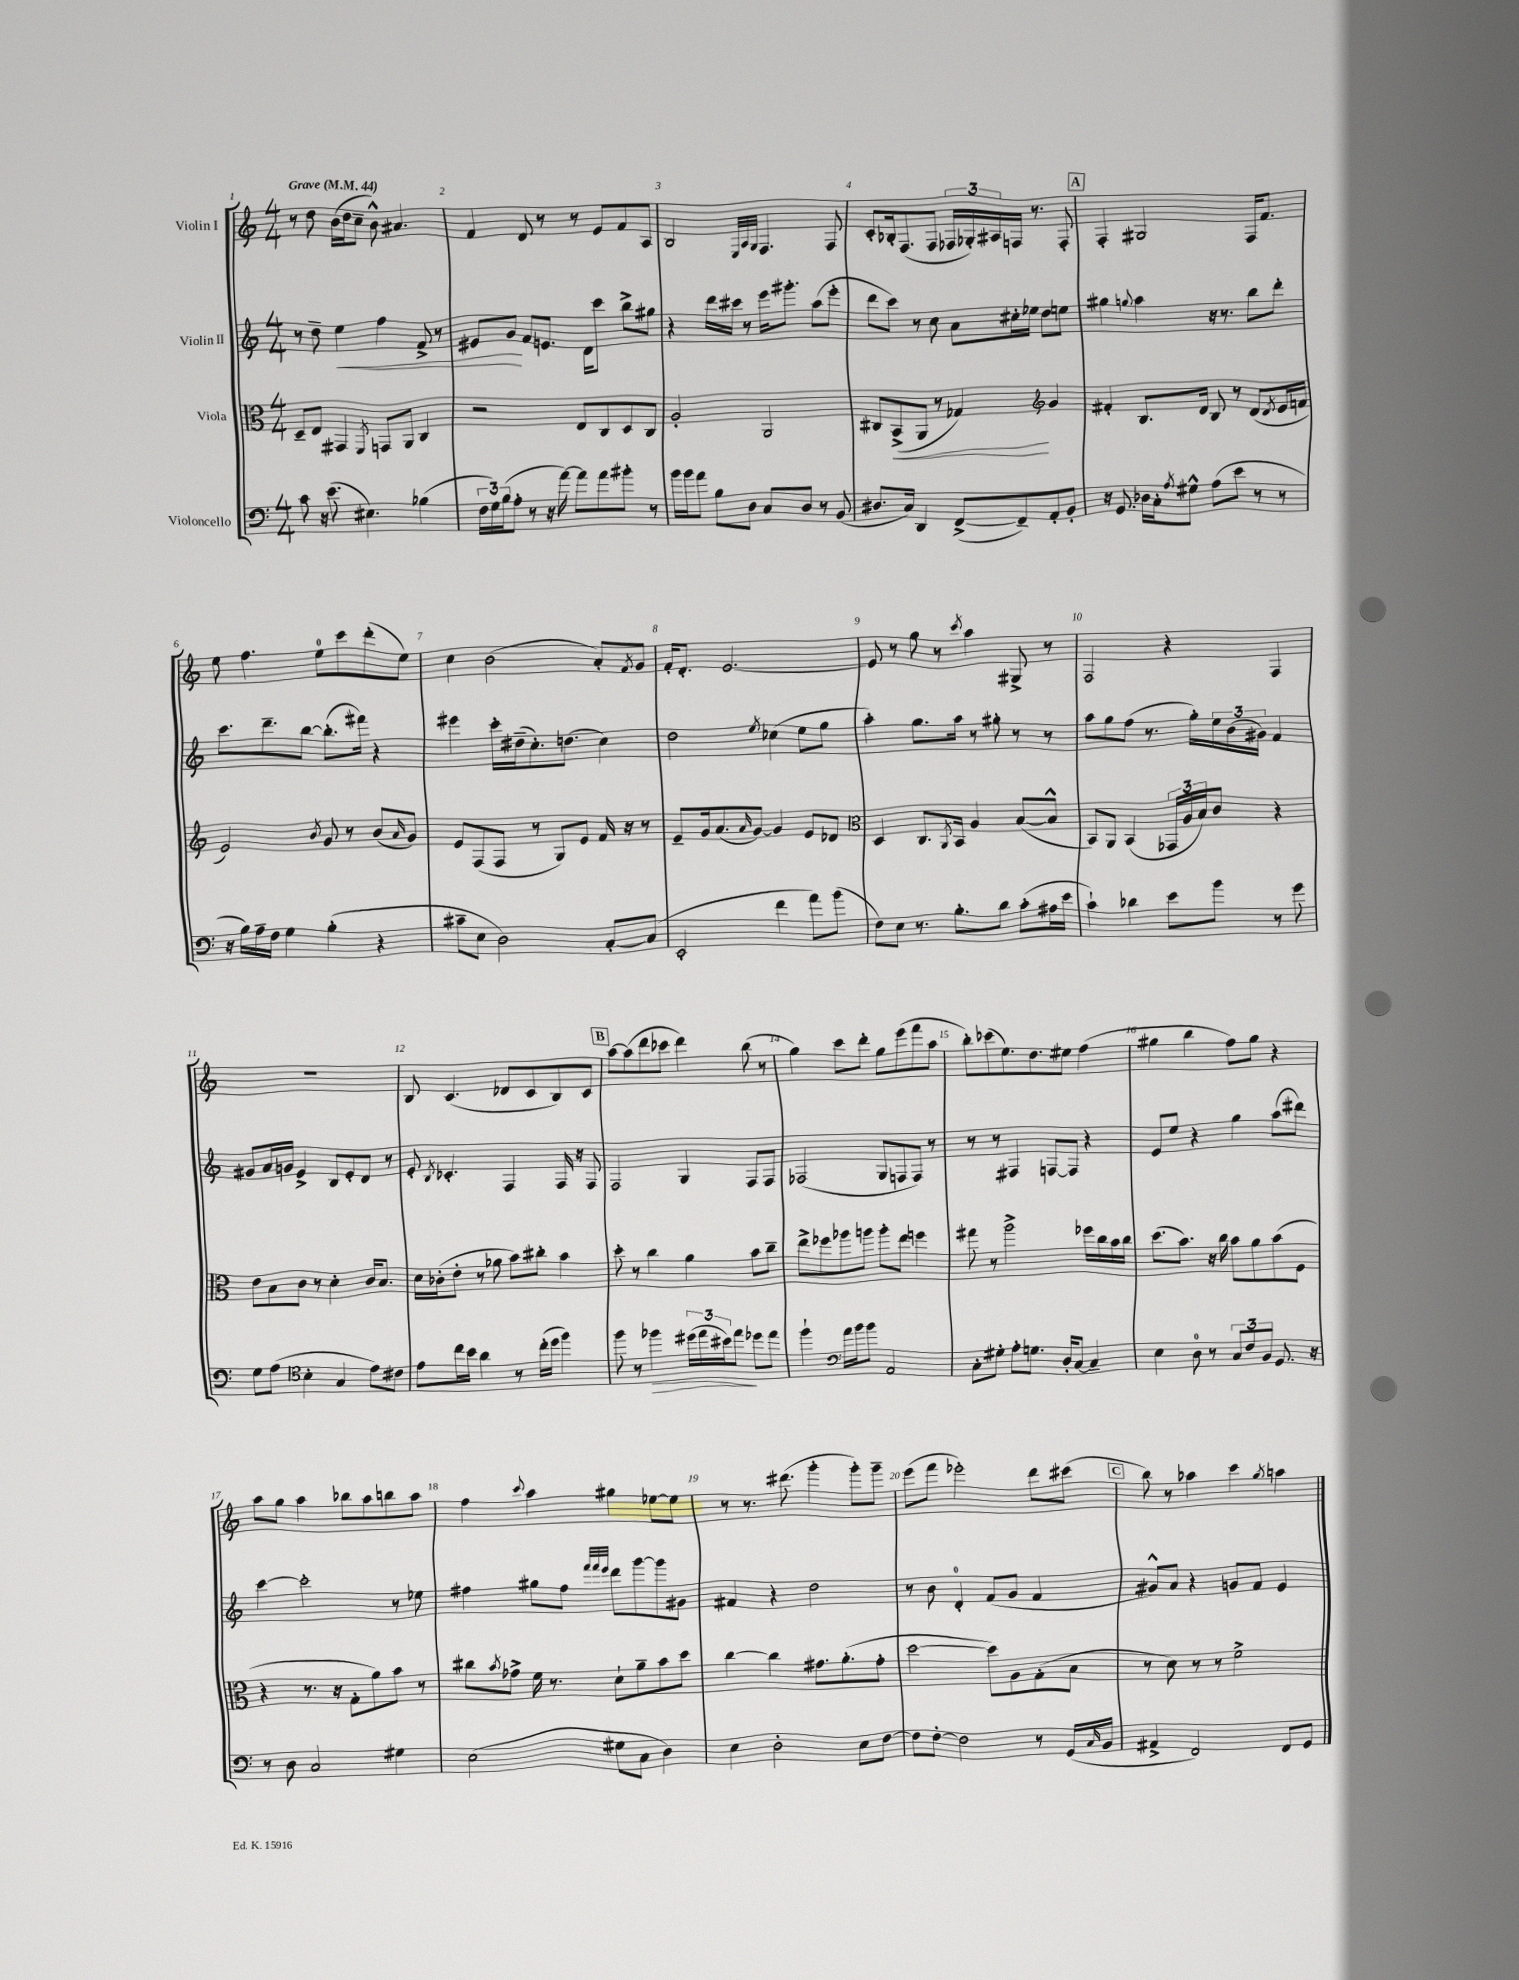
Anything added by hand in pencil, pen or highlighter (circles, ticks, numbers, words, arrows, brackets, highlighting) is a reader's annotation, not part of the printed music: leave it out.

**kern	**dynam	**kern	**dynam	**kern	**dynam	**kern
*part4	*part4	*part3	*part3	*part2	*part2	*part1
*staff4	*staff4	*staff3	*staff3	*staff2	*staff2	*staff1
*I"Violoncello	*	*I"Viola	*	*I"Violin II	*	*I"Violin I
*clefF4	*	*clefC3	*	*clefG2	*	*clefG2
*k[]	*	*k[]	*	*k[]	*	*k[]
*M4/4	*	*M4/4	*	*M4/4	*	*M4/4
*MM44	*	*MM44	*	*MM44	*	*MM44
=1	=1	=1	=1	=1	=1	=1
!	!	!	!	!	!	!LO:TX:a:B:t=Grave
8c\	.	8D~/L	.	8r	.	8r
16r	.	8E/J	.	8dd~\	.	8dd\
(8.e\	.	.	.	.	.	.
!	!	!	!	!	!LO:HP:b	!
.	.	4GG#X/	.	4ee\	<	(16b\LL
.	.	.	.	.	.	16dd\J
4.E#X\)	.	.	.	.	.	8cc~\J
.	.	8qFF/	.	.	.	.
.	.	8GGn/L	.	4ff\	.	8b^^\)
.	.	8AA/J	.	.	.	4.a#X/
(4B-X\	.	4C/	.	8f^/	.	.
.	.	.	.	8r	.	.
=2	=2	=2	=2	=2	=2	=2
24F\LL	.	2r	.	8e#X/L	.	4f/
24G\)	.	.	.	.	.	.
(24B\J	.	.	.	.	.	.
8A'\J	.	.	.	8g/J	.	.
8r	.	.	.	8f/L	[	8d/
16r	.	.	.	8.en/J	.	8r
[16a\)	.	.	.	.	.	.
8a\L]	.	8E/L	.	.	.	8r
.	.	.	.	16d\KL	.	.
8a\	.	8C/	.	8ccc\J	.	8e/L
8b#X'\J	.	8D/	.	8bb^\L	.	8f/
8r	.	8C/J	.	8gg#X\J	.	8A/J
=3	=3	=3	=3	=3	=3	=3
16b\LL	.	2A'/	.	4r	.	2B/
16b\J	.	.	.	.	.	.
8a\J	.	.	.	.	.	.
8B\L	.	.	.	16ddd\LL	.	.
.	.	.	.	16ccc#X\JJ	.	.
8D\J	.	.	.	8r	.	.
.	.	.	.	.	.	32qqE/LLL
.	.	.	.	.	.	32qqA/
.	.	.	.	.	.	32qqG/JJJ
8C/L	.	2AA/	.	16eee\KL	.	4.F/
.	.	.	.	8.ggg#X'\J	.	.
8D/J	.	.	.	.	.	.
8r	.	.	.	(8aa\L	.	.
(8BB/	.	.	.	8eee'\J	.	8F/
=4	=4	=4	=4	=4	=4	=4
8.D#X/L	.	8C#X/L	.	8ddd\L	.	8c'/L
!	!	!	!LO:HP:b	!	!	!
.	.	(8BB^/	<	8ccc\J)	.	16B-X'/k
16C/Jk)	.	.	.	.	.	(8.F/
4DD/	.	8AA/J	.	8r	.	.
.	.	8r	.	8cc\	.	8F/J
([8FF^/L	.	4G-X/)	.	8a\L	.	24F-X/LL
.	.	.	.	.	.	24G-X'/)
.	.	.	.	.	.	24A#X/
8FF~/])	.	.	.	16cc#X'\L	.	16Fn/JJ
.	.	.	.	16ee-X\JJ	.	8.r
*	*	*clefG2	*	*	*	*
8AA'/	.	4g/	[	8dd\L	.	.
8BB'/J	.	.	.	8een\J	.	8F'/
!!LO:REH:place=s1:t=A
=5	=5	=5	=5	=5	=5	=5
16r	.	4f#X'/	.	4gg#X\	.	4F'/
8.GG/	.	.	.	.	.	.
.	.	.	.	8qqggn/	.	.
16D-X\LL	.	8.B/L	.	4aa\	.	2G#X/
16C'\J	.	.	.	.	.	.
8qA/	.	.	.	.	.	.
8G#X^^\J	.	.	.	.	.	.
.	.	16d/Jk	.	.	.	.
(8A\L	.	8B/	.	16r	.	.
.	.	.	.	8.r	.	.
8e\J	.	8r	.	.	.	.
8r	.	(8d/L	.	8bb\L	.	16F/KL
.	.	.	.	.	.	8.f/J
.	.	8qd/	.	.	.	.
8r	.	16e/L	.	8ddd'\J	.	.
.	.	16fn/JJ	.	.	.	.
!!LO:LB:g=z
=6	=6	=6	=6	=6	=6	=6
16r	.	2e/)	.	8.ccc\L	.	8ee\
16B\LL)	.	.	.	.	.	.
16A~\	.	.	.	.	.	4.ff\
16F\JJ	.	.	.	8.ddd~\	.	.
4G\	.	.	.	.	.	.
.	.	.	.	[8bb\J	.	.
.	.	8qb/	.	.	.	.
(4B'\	.	8g/	.	(8.bb'\L]	.	8ee\L
.	.	8r	.	.	.	8ccc\
.	.	.	.	16fff#X\Jk)	.	.
4r	.	(8b/L	.	4r	.	(8ddd'\
.	.	16qqa/	.	.	.	.
.	.	8g/J)	.	.	.	8ee\J)
=7	=7	=7	=7	=7	=7	=7
8c#X~\L	.	8e/L	.	4eee#X\	.	4cc\
8E\J	.	(8F/	.	.	.	.
2D\)	.	8F/J	.	16ccc'\LL	.	(2b\
.	.	.	.	(16dd#X~\J	.	.
.	.	8r	.	8.cc'\)	.	.
.	.	8G/L)	.	.	.	.
.	.	.	.	(8.ddn\J	.	.
.	.	8e/J	.	.	.	.
[8C'/L	.	16f/	.	4cc\)	.	8a'/L)
.	.	16r	.	.	.	.
.	.	.	.	.	.	8qf/
(8C/J]	.	8r	.	.	.	8g/J
=8	=8	=8	=8	=8	=8	=8
2EE'/	.	8e~/L	.	2dd\	.	16f'/KL
.	.	.	.	.	.	8.d'/J
.	.	16g/k	.	.	.	.
.	.	(8.a/	.	.	.	.
.	.	.	.	.	.	[2.e/
.	.	16qqa/	.	.	.	.
.	.	[8g/J)	.	.	.	.
.	.	.	.	8qee/	.	.
4f\	.	4g/]	.	(4cc-X\	.	.
8a\L)	.	8e/L	.	8ee\L	.	.
(8b\J	.	8d-X/J	.	8gg\J	.	.
=9	=9	=9	=9	=9	=9	=9
*	*	*clefC3	*	*	*	*
8F\L)	.	4D/	.	4aa'\)	.	8e/]
8E\J	.	.	.	.	.	8r
8.r	.	8.C/L	.	8.gg\L	.	8gg\
.	.	.	.	.	.	8r
.	.	8qAA/	.	.	.	.
8.B'\L	.	16BB/Jk	.	16aa\Jk	.	.
.	.	.	.	.	.	8qccc/
.	.	4A/	.	8r	.	4aa\
8d\J	.	.	.	8gg#X'\	.	.
(8c'\L	.	([8B/L	.	8r	.	8G#X^/
16A#X\L	.	8B^^/J]	.	8r	.	8r
16e\JJ	.	.	.	.	.	.
=10	=10	=10	=10	=10	=10	=10
4c`\)	.	8BB/L)	.	8aa\L	.	2F/
.	.	8AA/J	.	8gg\	.	.
4d-X\	.	(4BB/	.	(8ff\J	.	.
.	.	.	.	8.r	.	.
8e\L	.	24GG-X/LL	.	.	.	4r
.	.	24A/	.	.	.	.
.	.	.	.	16gg'\LL)	.	.
.	.	24B/J)	.	.	.	.
8b\J	.	8c/J	.	24ee\	.	.
.	.	.	.	(24b\	.	.
.	.	.	.	24g#X\JJ)	.	.
8r	.	4r	.	4f/	.	4F/
8g\	.	.	.	.	.	.
!!LO:LB:g=z
=11	=11	=11	=11	=11	=11	=11
8G\L	.	8e\L	.	8g#X/L	.	1r
(8A\J	.	8B\	.	16a/L	.	.
.	.	.	.	16gn/JJ	.	.
*clefC4	*	*	*	*	*	*
4B'\	.	8c\J	.	4e^/	.	.
.	.	8r	.	.	.	.
4G/	.	4d'\	.	8B/L	.	.
.	.	.	.	8e'/	.	.
8e\L)	.	16c/KL	.	8d/J	.	.
.	.	8.B/J	.	.	.	.
8c#X\J	.	.	.	8r	.	.
=12	=12	=12	=12	=12	=12	=12
8e\L	.	16d\LL	.	8e'/	.	8B/
.	.	(16c-X'\J	.	.	.	.
.	.	.	.	8qB/	.	.
16cc\L	.	8e'\J	.	4.c-X'/	.	(4.c/
16b\JJ	.	.	.	.	.	.
4a\	.	8r	.	.	.	.
.	.	8a-X\	.	.	.	.
8r	.	8b\L)	.	4F/	.	8d-X/L
(16cc'\LL	.	8cc#X'\J	.	.	.	8c/
16dd\JJ	.	.	.	.	.	.
4ff\)	.	4b\	.	16F/	.	8B/)
.	.	.	.	16r	.	.
.	.	.	.	8F/	.	8c/J
!!LO:REH:place=s1:t=B
=13	=13	=13	=13	=13	=13	=13
8ff\	.	8dd'\	.	2F/	.	[8aa\L
8r	.	8r	.	.	.	(8aa\]
!	!LO:HP:b	!	!	!	!	!
4ff-X\	>	4cc\	.	.	.	8ddd\
.	.	.	.	.	.	8ccc-X\J
(24dd#X\LL	.	4a\	.	4G/	.	4ddd\)
24ee\	.	.	.	.	.	.
24b#X\J)	.	.	.	.	.	.
8ee\J	.	.	.	.	.	.
8dd-X\L	]	8b\L	.	8F/L	.	(8bb\
8ee\J	.	8cc~\J	.	8F/J	.	8r
=14	=14	=14	=14	=14	=14	=14
4ff`\	.	8ee^\L	.	(2F-X/	.	4gg\)
.	.	8ff-X\	.	.	.	.
*clefF4	*	*	*	*	*	*
16a\LL	.	8aa-X\	.	.	.	8ccc\L
16b\J	.	.	.	.	.	.
8b\J	.	8aan\J	.	.	.	8ddd'\J
2AA/	.	8aa'\L	.	8G/L	.	8gg\L
.	.	8ee\J	.	8Fn/	.	(8eee\
.	.	4ffn\	.	8F/J)	.	8fff\
.	.	.	.	8r	.	8aa\J
=15	=15	=15	=15	=15	=15	=15
8C'\L	.	8gg#X\	.	8r	.	8bb'\L)
8G#X'\J	.	8r	.	8r	.	(8ccc-X\
8A'\L	.	2aa^\	.	4F#X/	.	8.ee\)
8.Gn\J	.	.	.	.	.	.
.	.	.	.	.	.	8.dd\
.	.	.	.	[8Fn/L	.	.
16D'/KL	.	.	.	.	.	.
[8C/J	.	.	.	8F/J]	.	8ee#X\J
4C~/]	.	16ff-X\LL	.	4r	.	(4ff\
.	.	16cc\	.	.	.	.
.	.	16b\	.	.	.	.
.	.	16cc\JJ	.	.	.	.
=16	=16	=16	=16	=16	=16	=16
4E\	.	(8.dd\L	.	8e/L	.	4gg#X\
.	.	.	.	8ee/J	.	.
.	.	8.b\J)	.	.	.	.
8D\	.	.	.	4r	.	4bb\
8r	.	16r	.	.	.	.
.	.	16cc\	.	.	.	.
12C/L	.	8b\L	.	4gg\	.	8ff\L)
12F/	.	.	.	.	.	.
.	.	8a\	.	.	.	8gg#\J
12BB/J	.	.	.	.	.	.
8.GG/	.	(8b\	.	(8aa\L	.	4r
.	.	8F\J	.	8ddd#X\J)	.	.
16r	.	.	.	.	.	.
!!LO:LB:g=z
=17	=17	=17	=17	=17	=17	=17
8r	.	4r	.	[4ccc\	.	8aa\L
8D\	.	.	.	.	.	8gg\J
2C/	.	8.r	.	2ccc'\]	.	4aa\
.	.	16r	.	.	.	.
.	.	8G'\L	.	.	.	8bb-X\L
.	.	8a\)	.	.	.	8aa\
4G#X\	.	8b\J	.	8r	.	8bbn\
.	.	8r	.	8ee-X\	.	8aa\J
=18	=18	=18	=18	=18	=18	=18
(2E\	.	8cc#X\L	.	4ff#X\	.	4ff\
.	.	8qb/	.	.	.	.
.	.	8g-X^\J	.	.	.	.
.	.	.	.	.	.	8qqccc/
.	.	16f\	.	8gg#X\L	.	4aa\
.	.	8.r	.	.	.	.
.	.	.	.	8ff#\J	.	.
.	.	.	.	32qqfff/LLL	.	.
.	.	.	.	32qqfff/	.	.
.	.	.	.	32qqeee/JJJ	.	.
8G#X\L	.	8d`\L	.	8ddd\L	.	4gg#X\
8C\J	.	8a~\	.	[8ggg\	.	.
4D\)	.	8b\	.	8ggg\]	.	[8ee-X\L
.	.	8dd\J	.	8g#X\J	.	8ee-\J]
=19	=19	=19	=19	=19	=19	=19
4E\	.	[4cc\	.	4f#X/	.	8r
.	.	.	.	.	.	8.r
2D'\	.	4cc\]	.	4r	.	.
.	.	.	.	.	.	(8.ddd#X\
.	.	8.g#X\L	.	2dd\	.	4ggg'\
.	.	(8.a'\	.	.	.	.
8E\L	.	.	.	.	.	8ggg'\L)
[8F\J	.	8g#'\J	.	.	.	8ggg~\J
=20	=20	=20	=20	=20	=20	=20
8F\L]	.	[2dd\	.	8r	.	(8eee\L
[8F'\J	.	.	.	8b\	.	8fff\J
2F\]	.	.	.	4d'/	.	2eee-X'\)
.	.	8dd\L])	.	(8f/L	.	.
.	.	8A\	.	8g/J	.	.
8r	.	(8G'\	.	4f/	.	8ddd\L
(16GG/LL	.	8B\J	.	.	.	(8ccc#X\J
16qqC/	.	.	.	.	.	.
16BB/JJ	.	.	.	.	.	.
!!LO:REH:place=s1:t=C
=21	=21	=21	=21	=21	=21	=21
4AA#X^/	.	8r	.	8g#X^^/L)	.	8bb\)
.	.	8d\)	.	8a/J	.	8r
2FF/)	.	8r	.	4r	.	4aa-X\
.	.	8r	.	.	.	.
.	.	2f^\	.	8gn/L	.	4ccc\
.	.	.	.	8f/J	.	.
.	.	.	.	.	.	8qgg/
8FF/L	.	.	.	4e/	.	4aan\
8GG/J	.	.	.	.	.	.
==	==	==	==	==	==	==
*-	*-	*-	*-	*-	*-	*-
